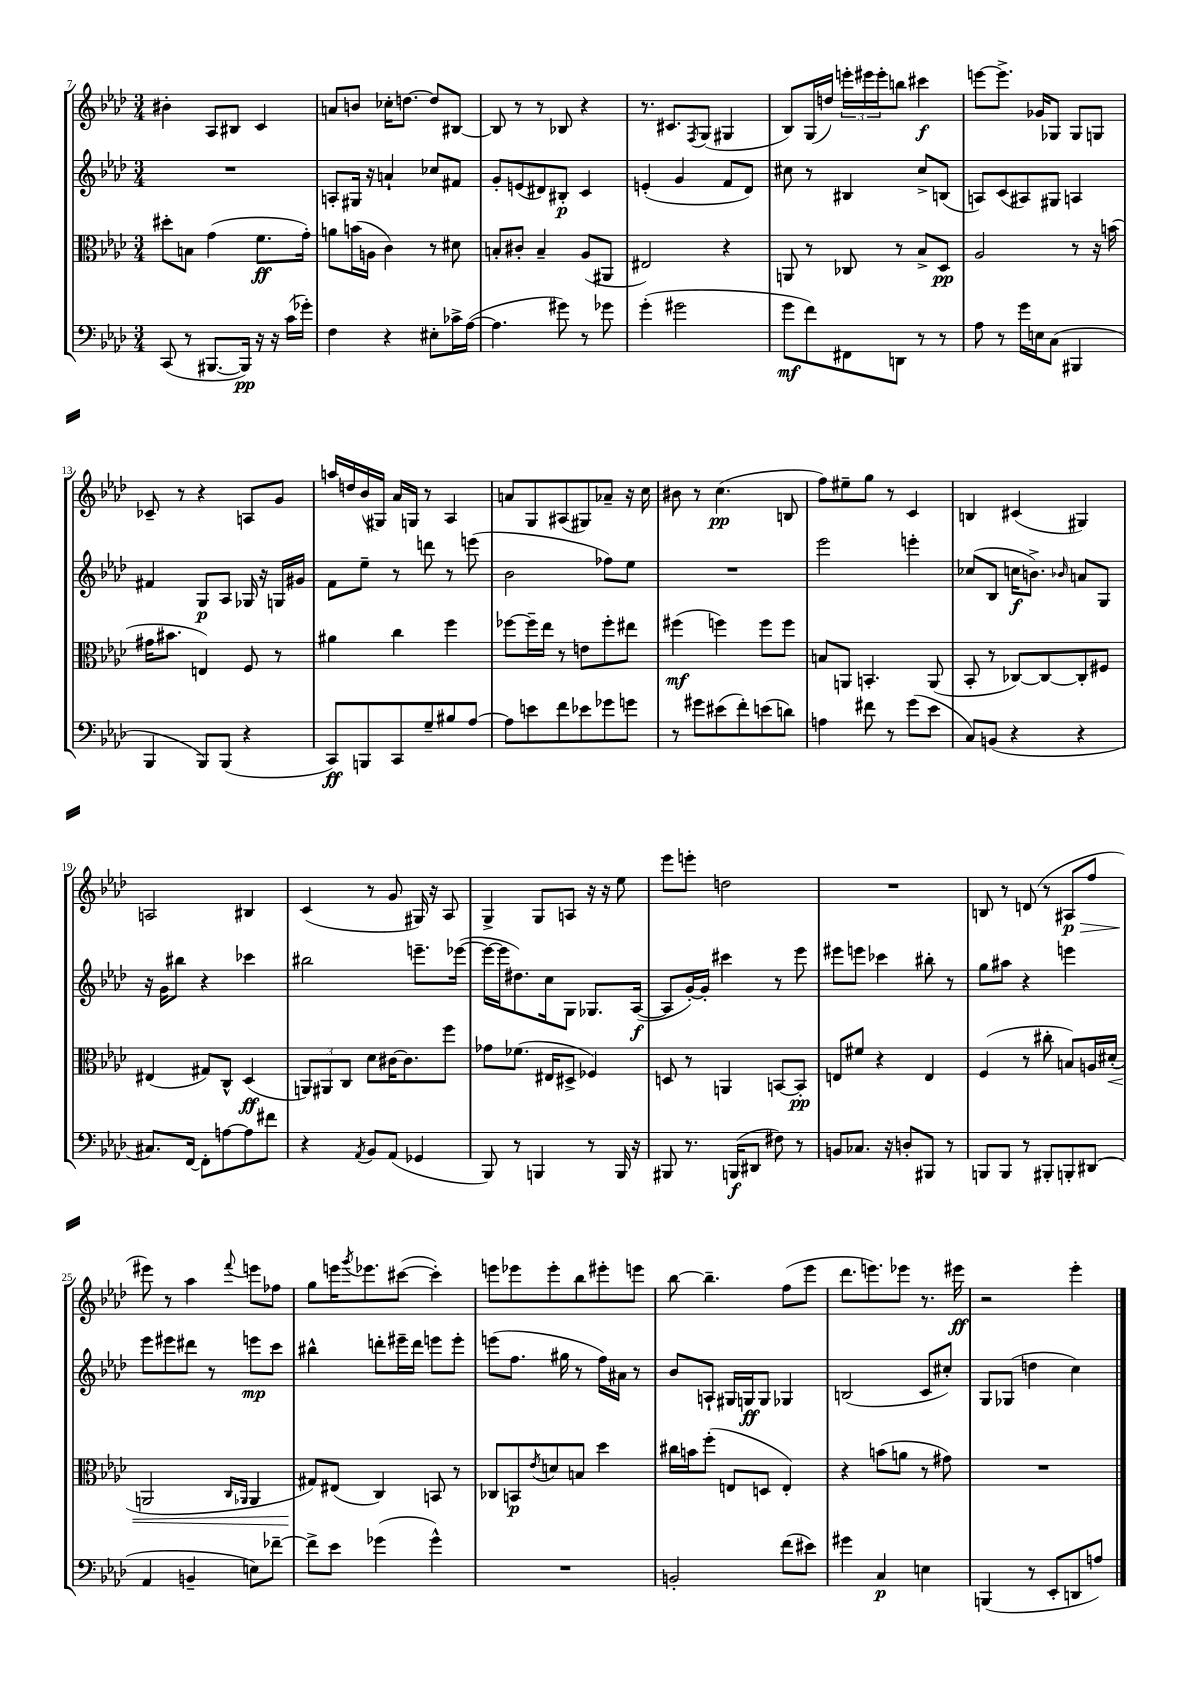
<<
\new StaffGroup <<
\new Staff = "s0" {
    \clef treble \key aes \major \numericTimeSignature \time 3/4
    bis'4-. aes8 bis8 c'4 |
    a'8 b'8 ces''16-. d''8.~ d''8 bis8~ |
    bis8 r8 r8 bes8 r4 |
    r8. cis'8. \acciaccatura { f8 } g8( gis4 |
    bes8) g16( d''16) \tuplet 3/2 { e'''16-. eis'''16 eis'''16-. } b''8 cis'''4\f |
    e'''8~ e'''8.-> ges'16 ges8 ges8 g8 |
    ces'8-- r8 r4 a8 g'8 |
    a''16 d''16 bes'16( gis16) aes'16 g16 r8 aes4 |
    a'8 g8 ais8( gis8) aes'8-- r16 c''16 |
    bis'8 r8 c''4.\pp( b8 |
    f''8) eis''8-- g''8 r8 c'4 |
    b4 cis'4( gis4) |
    a2 bis4 |
    c'4( r8 g'8 gis16) r16 aes8 |
    g4-> g8 a8 r16 r16 ees''8 |
    ees'''8 e'''8-. d''2 |
    R2. |
    b8 r8 d'8( r8 ais8\p\> f''8 |
    eis'''8\!) r8 aes''4 \appoggiatura { f'''8 } e'''8 fes''8 |
    g''8 e'''16 \acciaccatura { g'''8 } ees'''8. cis'''8~( cis'''4-.) |
    e'''8 ees'''8 ees'''8-. bes''8 eis'''8-. e'''8 |
    bes''8~ bes''4.-- f''8( ees'''8 |
    des'''8. e'''8.) ees'''8 r8. eis'''16\ff |
    r2 ees'''4-. \bar "|." |
}
\new Staff = "s1" {
    \clef treble \key aes \major \numericTimeSignature \time 3/4
    R2. |
    a8-. gis16 r16 a'4-! ces''8 fis'8 |
    g'8-. e'8( dis'8) bis8-.\p c'4 |
    e'4-.( g'4 f'8 des'8) |
    cis''8 r8 bis4 cis''8-> b8( |
    a8) c'8( ais8) gis8 a4 |
    fis'4 g8\p aes8 ges16 r16 g16 gis'16 |
    f'8 ees''8-- r8 d'''8 r8 e'''8( |
    bes'2 fes''8) ees''8 |
    R2. |
    ees'''2 e'''4-. |
    ces''8( bes8 c''16\f b'8.->) \grace { bes'16 } a'8 g8 |
    r16 g'16 bis''8 r4 ces'''4 |
    bis''2 e'''8.-- ees'''16~( |
    ees'''16~ ees'''16 dis''8.) c''16 g8 ges8. aes16~\f( |
    aes8 g'16~-.) g'16-. cis'''4 r8 ees'''8 |
    eis'''8 e'''8 ces'''4 bis''8-. r8 |
    g''8 ais''8 r4 e'''4 |
    ees'''8 eis'''8 dis'''8 r8 e'''8\mp c'''8 |
    bis''4-^ d'''8-. eis'''16-- d'''16 e'''8 e'''8-. |
    e'''8( f''8. gis''16 r8 f''16) ais'16 r8 |
    bes'8 a8-! gis16 g16\ff g8 ges4 |
    b2( c'8 cis''8-.) |
    g8 ges8( d''4 c''4) \bar "|." |
}
\new Staff = "s2" {
    \clef alto \key aes \major \numericTimeSignature \time 3/4
    dis''8-. b8 g'4( f'8.\ff g'16-.) |
    a'8 b'16( a16 c'4) r8 dis'8 |
    b8-. cis'8-. b4-- aes8( ais,8 |
    eis2) r4 |
    a,8 r8 ces8 r8 bes8-> des8\pp |
    aes2 r8 r16 b'16( |
    gis'16 bis'8. e4) f8 r8 |
    ais'4 c''4 f''4 |
    fes''8~ fes''16-- ees''16 r8 e'8 fes''8-. eis''8 |
    fis''4\mf( f''4) f''8 f''8 |
    b8 a,8 b,4.-. a,8( |
    bes,8-. r8 ces8~) ces8~ ces8-. fis8 |
    eis4( gis8) c8-^ des4\ff( |
    \tuplet 3/2 { a,8) ais,8 c8 } des'8 cis'16~ cis'8. f''8 |
    ges'8 fes'8.( eis16 dis8-> fes4) |
    d8 r8 a,4 b,8~ b,8-.\pp |
    e8 fis'8 r4 e4 |
    f4( r8 cis''8-. b8) a16 dis'16-.\<( |
    a,2 \grace { c16 aes,16 } aes,4 |
    gis8\!) eis8( c4) b,8 r8 |
    ces8 b,8\p \acciaccatura { ees'8 } d'8 b8 des''4 |
    cis''16 b'16 f''8-.( e8 d8 e4-.) |
    r4 b'8( a'8 r8 gis'8) |
    R2. \bar "|." |
}
\new Staff = "s3" {
    \clef bass \key aes \major \numericTimeSignature \time 3/4
    c,8( r8 bis,,8.~ bis,,16\pp) r16 r16 c'16( ges'16-.) |
    f4 r4 eis8-. ces'16-> aes16~( |
    aes4. gis'8) r8 ges'8 |
    g'4-.( gis'2 |
    g'8\mf f'8) fis,8 d,8 r8 r8 |
    aes8 r8 g'16 e16 c8( bis,,4 |
    bes,,4 bes,,8) bes,,8( r4 |
    c,8\ff) b,,8 c,8 g8-- bis8 aes8~ |
    aes8 e'8 f'8 ees'8 ges'8 g'8 |
    r8 gis'8 eis'8( f'8-.) e'8( d'8) |
    a4 fis'8 r8 g'8( ees'8 |
    c8) b,8( r4 r4 |
    cis8.) f,16~ f,8-. a8~ a8 fis'8 |
    r4 \acciaccatura { aes,8 } bes,8 aes,8( ges,4 |
    bes,,8) r8 b,,4 r8 b,,16 r16 |
    bis,,8 r8. b,,16\f( dis,8 fis8) r8 |
    b,8 ces8. r16 d8-. bis,,8 r8 |
    b,,8 b,,8 r8 bis,,8-. b,,8-. dis,8( |
    aes,4 b,4-- e8) fes'8~-- |
    fes'8-> ees'8 ges'4( ges'4-^) |
    R2. |
    b,2-. f'8( eis'8) |
    gis'4 c4\p e4 |
    b,,4( r8 ees,8-. d,8 a8) \bar "|." |
}
>>
>>
\layout { \context { \Score currentBarNumber = #7 } }
